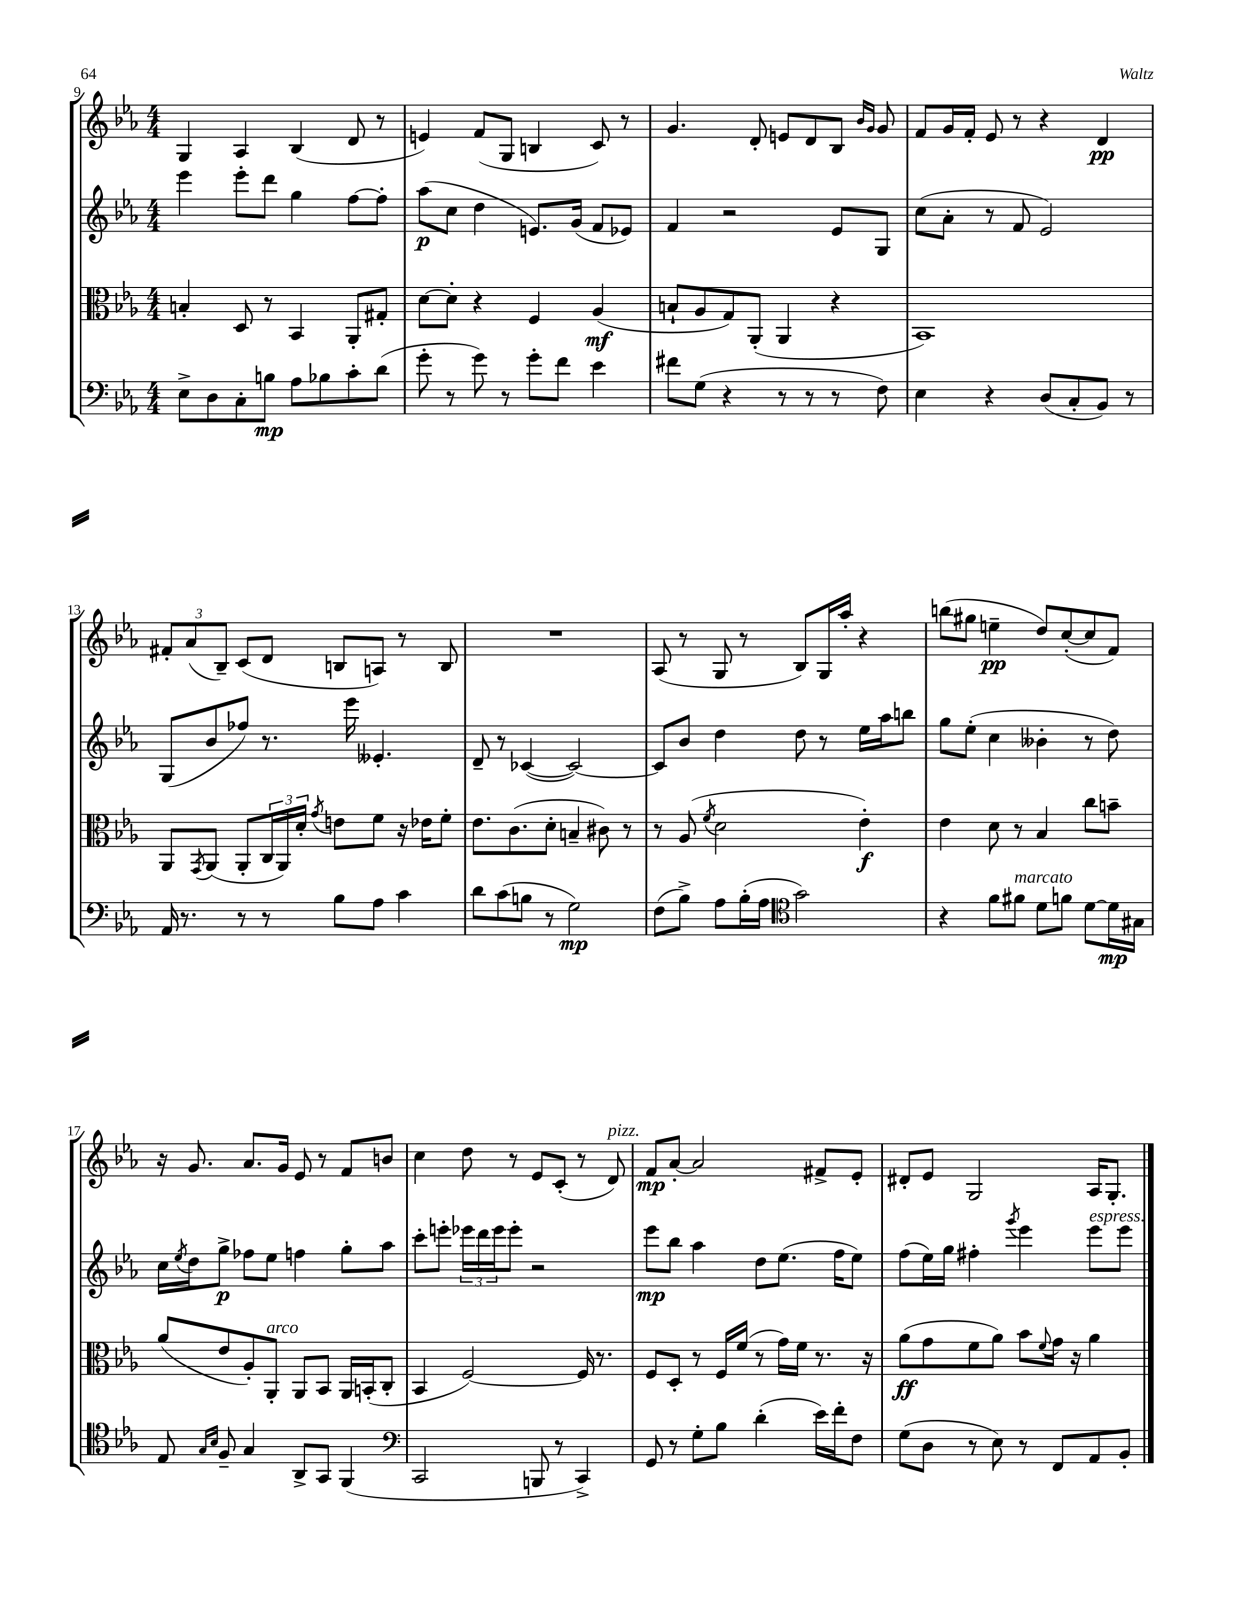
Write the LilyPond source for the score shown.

<<
\new StaffGroup <<
\new Staff = "s0" {
    \clef treble \key ees \major \numericTimeSignature \time 4/4
    g4 aes4 bes4( d'8 r8 |
    e'4) f'8( g8 b4 c'8) r8 |
    g'4. d'8-. e'8 d'8 bes8 \grace { bes'16 g'16 } g'8 |
    f'8 g'16 f'16-. ees'8 r8 r4 d'4\pp |
    \tuplet 3/2 { fis'8-. aes'8( bes8--) } c'8( d'8 b8 a8) r8 b8 |
    R1 |
    aes8( r8 g8 r8 bes8) g16 aes''16-. r4 |
    b''8( gis''8 e''4--\pp d''8) c''8~-.( c''8 f'8) |
    r16 g'8. aes'8. g'16 ees'8 r8 f'8 b'8 |
    c''4 d''8 r8 ees'8 c'8-.( r8 d'8^\markup { \italic "pizz." }) |
    f'8\mp aes'8~-. aes'2 fis'8-> ees'8-. |
    dis'8-. ees'8 g2 aes16 g8.-. \bar "|." |
}
\new Staff = "s1" {
    \clef treble \key ees \major \numericTimeSignature \time 4/4
    ees'''4 ees'''8-. d'''8 g''4 f''8~ f''8-. |
    aes''8\p( c''8 d''4 e'8.) g'16( f'8 ees'8) |
    f'4 r2 ees'8 g8 |
    c''8( aes'8-. r8 f'8 ees'2) |
    g8( bes'8 fes''8) r8. ees'''16 eeses'4.-. |
    d'8-- r8 ces'4~( ces'2~) |
    ces'8 bes'8 d''4 d''8 r8 ees''16 aes''16 b''8 |
    g''8 ees''8-.( c''4 beses'4-. r8 d''8) |
    c''16 \acciaccatura { ees''8 } d''16 g''8->\p fes''8 ees''8 f''4 g''8-. aes''8 |
    c'''8-. e'''8-. \tuplet 3/2 { ees'''16 d'''16 ees'''16 } ees'''8-. r2 |
    ees'''8\mp bes''8 aes''4 d''8 ees''8.( f''16 ees''8) |
    f''8( ees''16) g''16 fis''4-. \acciaccatura { g'''8 } ees'''4 ees'''8^\markup { \italic "espress." } ees'''8 \bar "|." |
}
\new Staff = "s2" {
    \clef alto \key ees \major \numericTimeSignature \time 4/4
    b4-. d8 r8 bes,4 aes,8-. gis8-. |
    d'8~ d'8-. r4 f4 aes4\mf( |
    b8-! aes8 g8) aes,8-.( aes,4 r4 |
    bes,1) |
    aes,8 \acciaccatura { g,8 } aes,8( aes,8-. \tuplet 3/2 { c16 aes,16) d'16-. } \acciaccatura { g'8 } e'8 f'8 r16 ees'16 f'8-. |
    ees'8. c'8.( d'8-. b4-- cis'8) r8 |
    r8 aes8( \acciaccatura { f'8 } d'2 ees'4-.\f) |
    ees'4 d'8 r8 bes4 c''8 b'8-- |
    aes'8( ees'8 aes8-.) aes,8-.^\markup { \italic "arco" } aes,8 bes,8 aes,16 b,16-.( c8-. |
    bes,4 f2~) f16 r8. |
    f8 d8-. r8 f16 f'16( r8 g'16) f'16 r8. r16 |
    aes'8\ff( g'8 f'8 aes'8) bes'8 \appoggiatura { f'8 } g'16 r16 aes'4 \bar "|." |
}
\new Staff = "s3" {
    \clef bass \key ees \major \numericTimeSignature \time 4/4
    ees8-> d8 c8-. b8\mp aes8 bes8 c'8-. d'8( |
    g'8-. r8 g'8) r8 g'8-. f'8 ees'4 |
    fis'8 g8( r4 r8 r8 r8 f8) |
    ees4 r4 d8( c8-. bes,8) r8 |
    aes,16 r8. r8 r8 bes8 aes8 c'4 |
    d'8 c'8( b8 r8 g2\mp) |
    f8( bes8->) aes8 bes16-.( aes16 \clef tenor g'2) |
    r4 f'8 fis'8^\markup { \italic "marcato" } d'8 f'8 d'8~ d'16\mp gis16 |
    ees8 \grace { g16 bes16 } f8-- g4 aes,8-> g,8 f,4( |
    \clef bass c,2 b,,8 r8 c,4->) |
    g,8 r8 g8-. bes8 d'4-.( ees'16) f'16-. f8 |
    g8( d8 r8 ees8) r8 f,8 aes,8 bes,8-. \bar "|." |
}
>>
>>
\layout { \context { \Score currentBarNumber = #9 } }
